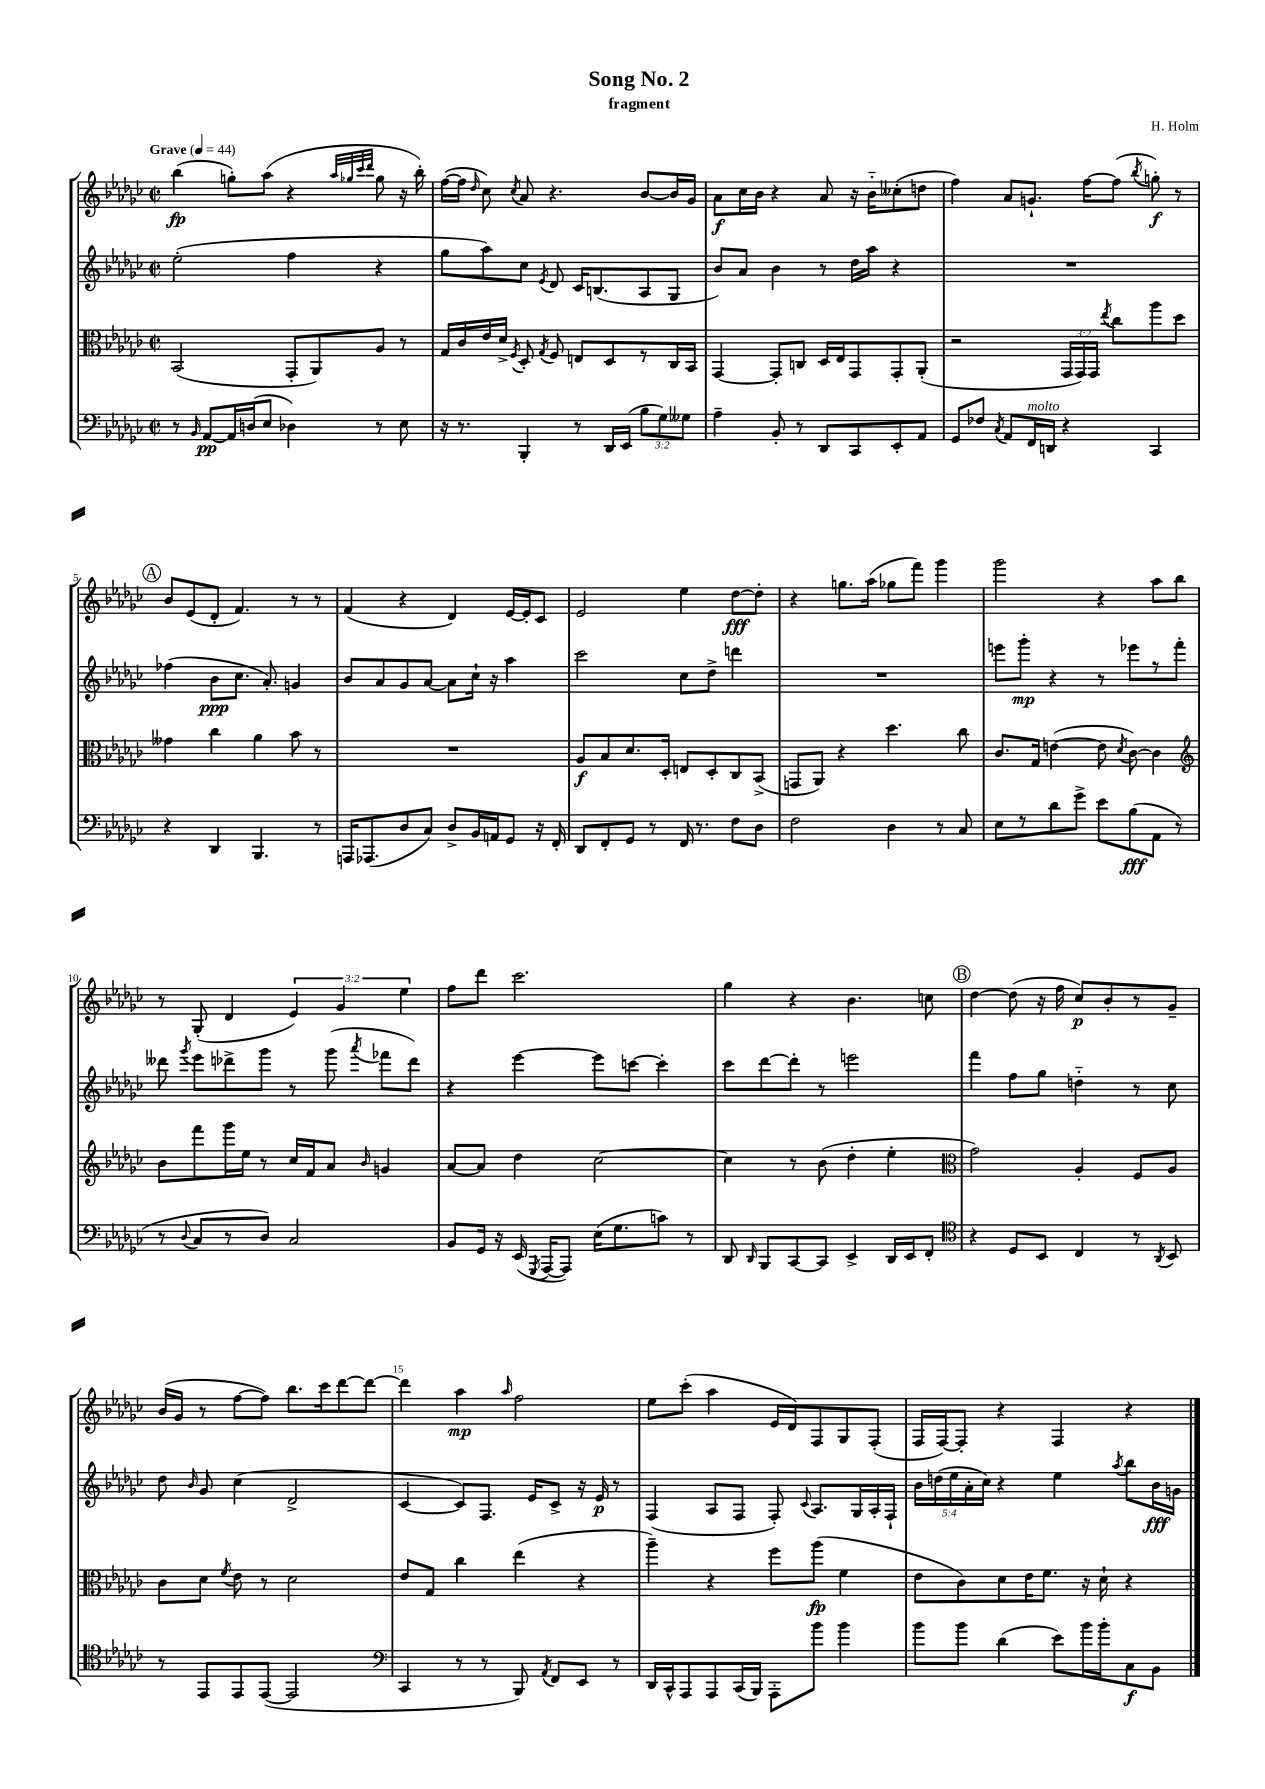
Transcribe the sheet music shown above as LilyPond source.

\header { title = "Song No. 2" composer = "H. Holm" subtitle = "fragment" }
<<
\new StaffGroup <<
\new Staff = "s0" {
    \clef treble \key ges \major \defaultTimeSignature \time 2/2 \override Staff.TupletNumber.text = #tuplet-number::calc-fraction-text \tempo "Grave" 4 = 44
    \autoBeamOff bes''4\fp( g''8[-.) aes''8]( r4 \grace { aes''32[ ges''32 ces'''32 des'''32] } ges''8 r16 bes''16-.) |
    f''16[~( f''16] \grace { des''16 } ces''8) \acciaccatura { ces''8 } aes'8 r4. bes'8[~ bes'16 ges'16] |
    aes'8[\f ces''16 bes'16] r4 aes'8 r16 bes'16[-_ ceses''8-.( d''8] |
    f''4) aes'8[ g'8.]-! f''16[~ f''8]( \acciaccatura { bes''8 } g''8-.\f) r8 |
    \mark \markup { \circle "A" } bes'8[ ees'8( des'8]-. f'4.) r8 r8 |
    f'4( r4 des'4) ees'16[~ ees'16-. ces'8] |
    ees'2 ees''4 des''8[~\fff des''8]-. |
    r4 g''8.[ aes''16]( ges''8[ f'''8]) ges'''4 |
    ges'''2 r4 aes''8[ bes''8] |
    r8 ges8-.( des'4 \tuplet 3/2 { ees'4) ges'4 ees''4 } |
    f''8[ des'''8] ces'''2. |
    ges''4 r4 bes'4. c''8 |
    \mark \markup { \circle "B" } des''4~ des''8( r16 f''16 ces''8[\p) bes'8-. r8 ges'8]-- |
    bes'16[( ges'16] r8 f''8[~ f''8]) bes''8.[ ces'''16 des'''8~ des'''8]~ |
    des'''4 aes''4\mp \grace { aes''16 } f''2 |
    ees''8[ ces'''8]-.( aes''4 ees'16[ des'16) f8 ges8 f8]-.( |
    f16[ f16~) f8]-. r4 f4 r4 \bar "|." |
}
\new Staff = "s1" {
    \clef treble \key ges \major \defaultTimeSignature \time 2/2 \override Staff.TupletNumber.text = #tuplet-number::calc-fraction-text
    \autoBeamOff ees''2-.( f''4 r4 |
    ges''8[ aes''8) ces''8] \acciaccatura { ees'8 } des'8 ces'16[ b8.( aes8 ges8] |
    bes'8[) aes'8] bes'4 r8 des''16[ aes''16] r4 |
    R1 |
    \mark \markup { \circle "A" } fes''4( bes'8[\ppp ces''8.] aes'8.-.) g'4 |
    bes'8[ aes'8 ges'8 aes'8]~ aes'8[ ces''16]-! r16 aes''4 |
    ces'''2 ces''8[ des''8]-> d'''4 |
    R1 |
    e'''8[ ges'''8]-.\mp r4 r8 ees'''8[ r8 f'''8]-. |
    deses'''8 \acciaccatura { ges'''8 } ees'''8[ des'''8-> ges'''8] r8 ges'''8( \acciaccatura { aes'''8 } fes'''8[ des'''8]) |
    r4 ees'''4~ ees'''8[ c'''8]~ c'''4-. |
    ces'''8[ des'''8~ des'''8]-. r8 e'''2 |
    \mark \markup { \circle "B" } f'''4 f''8[ ges''8] d''4-_ r8 ces''8 |
    des''8 \grace { bes'16 } ges'8 ces''4( des'2-> |
    ces'4~ ces'8[) f8.] ees'16[ ces'8]-> r16 ees'16\p r8 |
    f4( aes8[ f8] f8-.) \appoggiatura { ces'8 } aes8.[ ges16 aes16-. f16]-! |
    \tuplet 5/4 { bes'16[ d''16( ees''16 aes'16-. ces''16]) } r4 ees''4 \acciaccatura { aes''8 } bes''8[ bes'16\fff g'16] \bar "|." |
}
\new Staff = "s2" {
    \clef alto \key ges \major \defaultTimeSignature \time 2/2 \override Staff.TupletNumber.text = #tuplet-number::calc-fraction-text
    \autoBeamOff bes,2( ges,8[-. aes,8) aes8] r8 |
    ges16[ ces'16 ees'16 des'16]-> \acciaccatura { f8 } des8-. \acciaccatura { ges8 } f8 e8[ des8 r8 ces16 bes,16] |
    ges,4~ ges,8[-. c8] des16[ ees16 ges,8 ges,8-. aes,8]-.( |
    r2 \tuplet 3/2 { ges,16[ ges,16) ges,16] } \acciaccatura { ees''8 } ces''8[ aes''8 des''8] |
    \mark \markup { \circle "A" } geses'4 ces''4 aes'4 bes'8 r8 |
    R1 |
    aes8[\f bes8 des'8. des16]-. e8[ des8-. ces8 bes,8]->( |
    g,8[ aes,8]) r4 des''4. ces''8 |
    ces'8.[ ges16] e'4~( e'8 \acciaccatura { des'8 } ces'8~) ces'4 |
    \clef treble bes'8[ f'''8 ges'''16 ees''16] r8 ces''16[ f'16 aes'8] \grace { bes'16 } g'4 |
    aes'8[~ aes'8] des''4 ces''2~ |
    ces''4 r8 bes'8( des''4-. ees''4-. |
    \mark \markup { \circle "B" } \clef alto ges'2) aes4-. f8[ aes8] |
    ces'8[ des'8] \acciaccatura { f'8 } ees'8 r8 des'2 |
    ees'8[ ges8] ces''4 ees''4( r4 |
    aes''4--) r4 f''8[ aes''8]\fp( f'4 |
    ees'8[ ces'8) des'8 ees'16 f'8.] r16 des'16-! r4 \bar "|." |
}
\new Staff = "s3" {
    \clef bass \key ges \major \defaultTimeSignature \time 2/2 \override Staff.TupletNumber.text = #tuplet-number::calc-fraction-text
    \autoBeamOff r8 \grace { bes,16 } aes,8[~\pp aes,16 d16( ees8] des4) r8 ees8 |
    r16 r8. bes,,4-. r8 des,16[ ees,16]( \tuplet 3/2 { bes8[ ges8) geses8] } |
    aes4-- bes,8-. r8 des,8[ ces,8 ees,8-. aes,8] |
    ges,8[ fes8] \acciaccatura { ces8 } aes,8[ f,16^\markup { \italic "molto" } d,16] r4 ces,4 |
    \mark \markup { \circle "A" } r4 des,4 bes,,4. r8 |
    a,,16[ aes,,8.( des8 ces8]) des8[-> bes,16 a,16 ges,8] r16 f,16-. |
    des,8[ f,8-. ges,8] r8 f,16 r8. f8[ des8] |
    f2 des4 r8 ces8 |
    ees8[ r8 des'8 ges'8]-> ees'8[ bes8\fff( aes,8] r8 |
    r8 \appoggiatura { des8 } ces8[ r8 des8]) ces2 |
    bes,8[ ges,16] r16 ees,16( \acciaccatura { ges,,8 } aes,,16[~ aes,,8]) ees16[( ges8. c'8]) r8 |
    des,8 \grace { des,16 } bes,,8[ ces,8~ ces,8] ees,4-> des,16[ ees,16 f,8]-. |
    \mark \markup { \circle "B" } \clef tenor r4 des8[ bes,8] ces4 r8 \acciaccatura { aes,8 } bes,8 |
    r8 ees,8[ ees,8 ees,8]~( ees,2 |
    \clef bass ces,4 r8 r8 bes,,8) \acciaccatura { aes,8 } f,8[ ees,8] r8 |
    des,16[ ces,16-^ aes,,8 aes,,8 ces,16( bes,,16]) aes,,8[-. bes'8] bes'4 |
    bes'8[ bes'8] des'4( ees'8[) bes'16 bes'16-. ces8\f bes,8] \bar "|." |
}
>>
>>
\layout { \context { \Score \override BarNumber.break-visibility = ##(#f #t #t) barNumberVisibility = #(every-nth-bar-number-visible 5) } }
